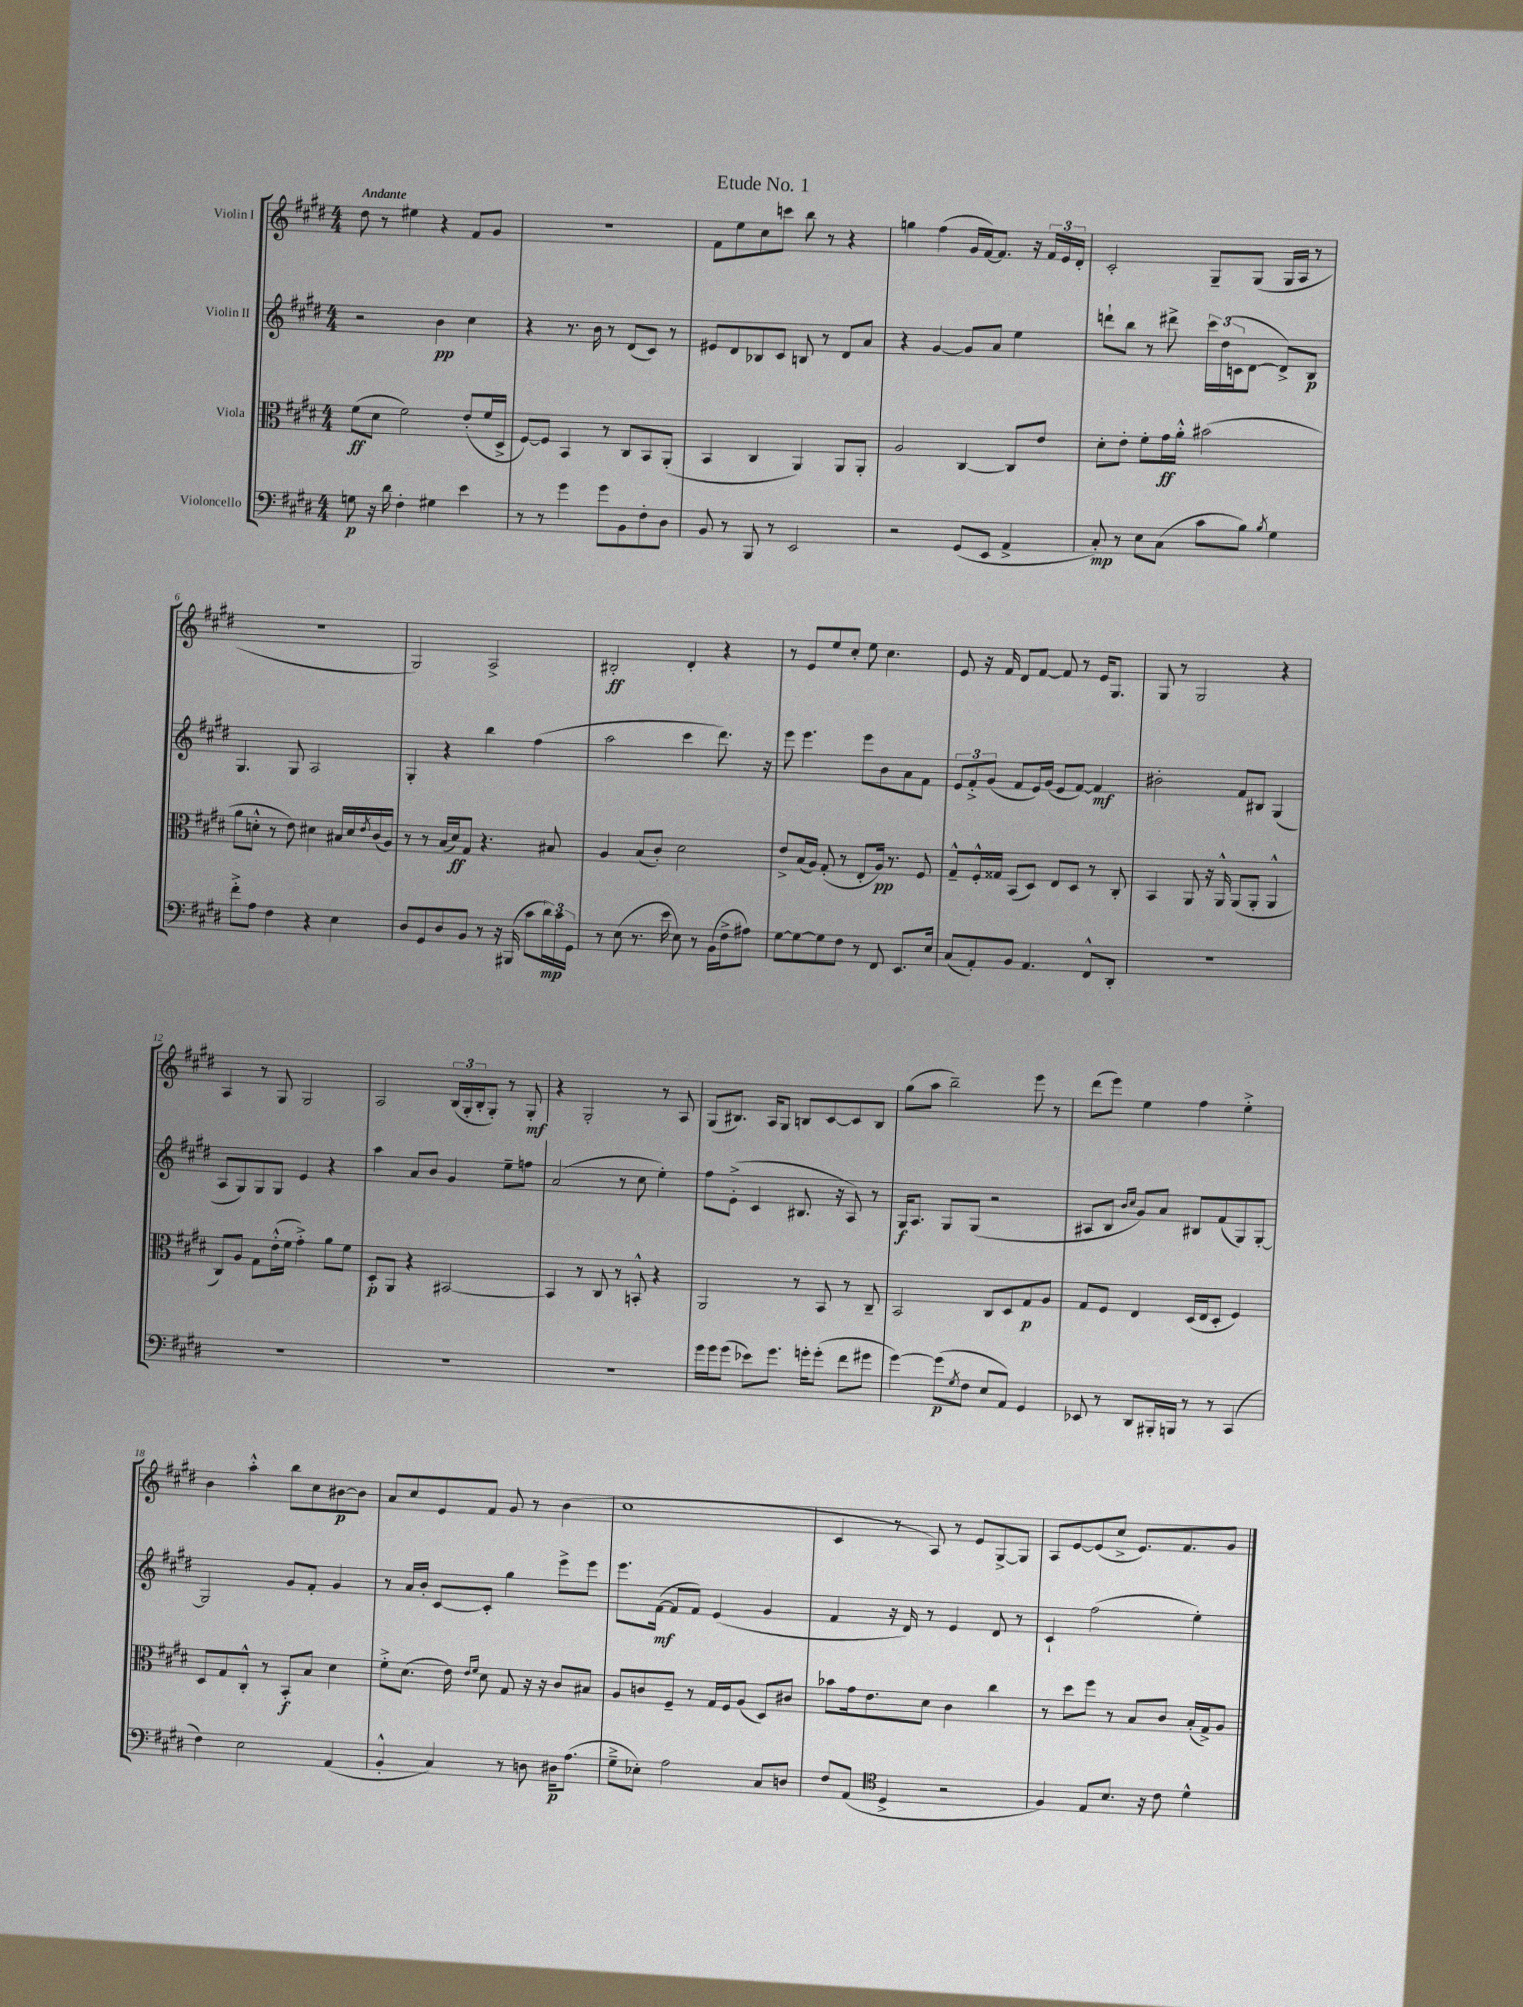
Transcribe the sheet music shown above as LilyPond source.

\header { title = "Etude No. 1" }
<<
\new StaffGroup <<
\new Staff = "s0" \with { instrumentName = "Violin I" } {
    \clef treble \key e \major \numericTimeSignature \time 4/4 \tempo "Andante"
    dis''8 r8 eis''4 r4 fis'8 gis'8 |
    r1 |
    fis'8 e''8 cis''8 c'''8 b''8 r8 r4 |
    g''4 fis''4( gis'16 fis'16~) fis'8. r16 \tuplet 3/2 { fis'16 e'16 dis'16-. } |
    cis'2-. gis8-- gis8( gis16 a16 r8 |
    R1 |
    gis2) a2-> |
    bis2-.\ff dis'4-. r4 |
    r8 e'8 e''8 cis''8-. e''8 cis''4. |
    e'8 r16 fis'16 dis'8 fis'8~ fis'8 r8 e'16 gis8. |
    gis8 r8 gis2 r4 |
    a4 r8 gis8 gis2 |
    a2 \tuplet 3/2 { b16( gis16-. b16-. } gis8-.) r8 gis8-.\mf |
    r4 gis2-. r8 a8 |
    gis8( bis8.) a16 gis8 b8 cis'8~ cis'8 b8 |
    gis''8( a''8 b''2--) e'''8 r8 |
    dis'''8( e'''8) e''4 fis''4 e''4-.-> |
    b'4 a''4-.-^ b''8 cis''8 bis'8~\p bis'8 |
    a'8 cis''8 e'8 fis'8 gis'8 r8 b'4( |
    cis''1 |
    cis'4 r8 a8) r8 e'8 gis8~-> gis8 |
    a8 e'8~ e'8( cis''8-> e'8.) fis'8. gis'8 \bar "|." |
}
\new Staff = "s1" \with { instrumentName = "Violin II" } {
    \clef treble \key e \major \numericTimeSignature \time 4/4
    r2 b'4\pp cis''4 |
    r4 r8. b'16 r8 dis'8( cis'8) r8 |
    eis'8 dis'8 bes8 cis'8 b8 r8 dis'8 a'8 |
    r4 gis'4~ gis'8 a'8 e''4 |
    d'''8-! b''8 r8 dis'''8-> \tuplet 3/2 { cis'''16 dis''16( c'16 } dis'8~ dis'8->) b8\p |
    gis4. gis8 a2 |
    gis4-. r4 b''4 fis''4( |
    a''2 cis'''4 dis'''8.) r16 |
    e'''8 e'''4. e'''8 b'8 a'8 fis'8 |
    \tuplet 3/2 { e'8 fis'8-.-> gis'8( } fis'8 e'16) gis'16( e'8 fis'8~) fis'4\mf |
    bis'2-. fis'8 bis8 gis4( |
    a8 gis8) gis8 gis8 e'4 r4 |
    a''4 a'8 b'8 gis'4 e''8-- f''8 |
    a'2( r8 cis''8 e''4-.) |
    fis''8 e'8-.->( cis'4 bis8. r16 a8) r8 |
    gis16\f a8. gis8 gis8( r2 |
    ais8 b8 \grace { b'16 cis''16 } gis'8) a'8 bis8 fis'8( gis8) gis8~-. |
    gis2 gis'8 fis'8-. gis'4 |
    r8 a'16 b'16-. cis'8~ cis'8-. gis''4 e'''8-> e'''8 |
    e'''8. fis'16~\mf( fis'8 fis'8) e'4( gis'4 |
    fis'4 r16 dis'16) r8 e'4 dis'8 r8 |
    cis'4-! fis''2( e''4-.) \bar "|." |
}
\new Staff = "s2" \with { instrumentName = "Viola" } {
    \clef alto \key e \major \numericTimeSignature \time 4/4
    fis'8\ff( dis'8 fis'2) e'8-.( fis'16 dis16-> |
    fis8~) fis8 b,4 r8 cis8 b,8 a,8-.( |
    b,4 cis4 a,4) a,8 a,8-. |
    a2 cis4~ cis8 e'8 |
    dis'8-. e'8-. fis'8-. gis'16\ff a'16-.-^ bis'2( |
    a'8 d'8-.-^ r8 e'8) dis'4 bis16 dis'16 \acciaccatura { e'8 } cis'16( a16) |
    r8 r8 b16( dis'16\ff) gis8 r4. bis8 |
    a4 b8( cis'8-.) dis'2 |
    e'8-> b16( a16) gis8-.( r8 e8-. a16\pp) r8. fis8 |
    gis8---^ fis16-.-^ gisis16 b,8( dis8) e8 dis8 r8 cis8-. |
    b,4 a,8 r16 a,16-^ a,8( a,8-. a,4-^ |
    cis8) a8 gis8 e'16-.-^( fis'16 gis'4-.->) a'8 fis'8 |
    dis8-.\p a,8 r4 bis,2~ |
    bis,4 r8 cis8 r8 b,8-.-^ r4 |
    a,2 r8 b,8 r8 cis8-- |
    b,2 cis8 dis8 gis8\p a8 |
    gis8 fis8 e4 dis16( e16 dis8-. fis4) |
    dis8 gis8 cis8-.-^ r8 b,8-.\f b8 dis'4 |
    fis'8-.-> dis'8.( e'16) \grace { e'16 fis'16 } dis'8 gis8 r16 r16 cis'8 bis8 |
    a8 c'8 fis8-- r8 gis16 fis16 a8( dis8) cis'8 |
    bes'8 gis'16 e'8. dis'8 cis'4 cis''4 |
    r8 dis''8 fis''8 r8 b8 cis'8 b16-.( gis16->) a8 \bar "|." |
}
\new Staff = "s3" \with { instrumentName = "Violoncello" } {
    \clef bass \key e \major \numericTimeSignature \time 4/4
    g8\p r16 dis'16 fis4-. gis4 e'4 |
    r8 r8 gis'4 gis'8 b,8 fis8-. dis8 |
    b,8 r8 b,,8 r8 e,2 |
    r2 gis,8( e,8 a,4-> |
    cis8-.\mp) r8 e8 cis8( cis'8 b8) \acciaccatura { b8 } gis4 |
    fis'8-.-> a8 fis4 r4 e4 |
    dis8 gis,8 dis8 b,8 r8 r16 bis,,16( cis'8 \tuplet 3/2 { dis'16\mp) cis'16 gis,16 } |
    r8 e8( r8. e'16 e8) r8 b,16( fis16-> ais8) |
    gis8~ gis8~ gis8 fis8 r8 fis,8 e,8. e16 |
    cis8( a,8-.) b,8 a,4. fis,8-^ dis,8-. |
    R1 |
    R1 |
    R1 |
    R1 |
    gis'16 gis'16 gis'8( ees'8) gis'8. g'16-. g'8-.( fis'8 gis'8 |
    gis'4~) gis'8\p( \acciaccatura { gis8 } fis8 e8 a,8) gis,4 |
    ees,8 r8 dis,8 bis,,16-. b,,16 r8 r8 cis,4( |
    fis4) e2 a,4( |
    b,4-.-^ cis4) r8 d8 dis16\p a8.( |
    gis8---> ees8-.) a2 cis8 d8 |
    fis8 a,8( \clef tenor dis4-> r2 |
    fis4) e8 b8. r16 cis'8 dis'4-^ \bar "|." |
}
>>
>>
